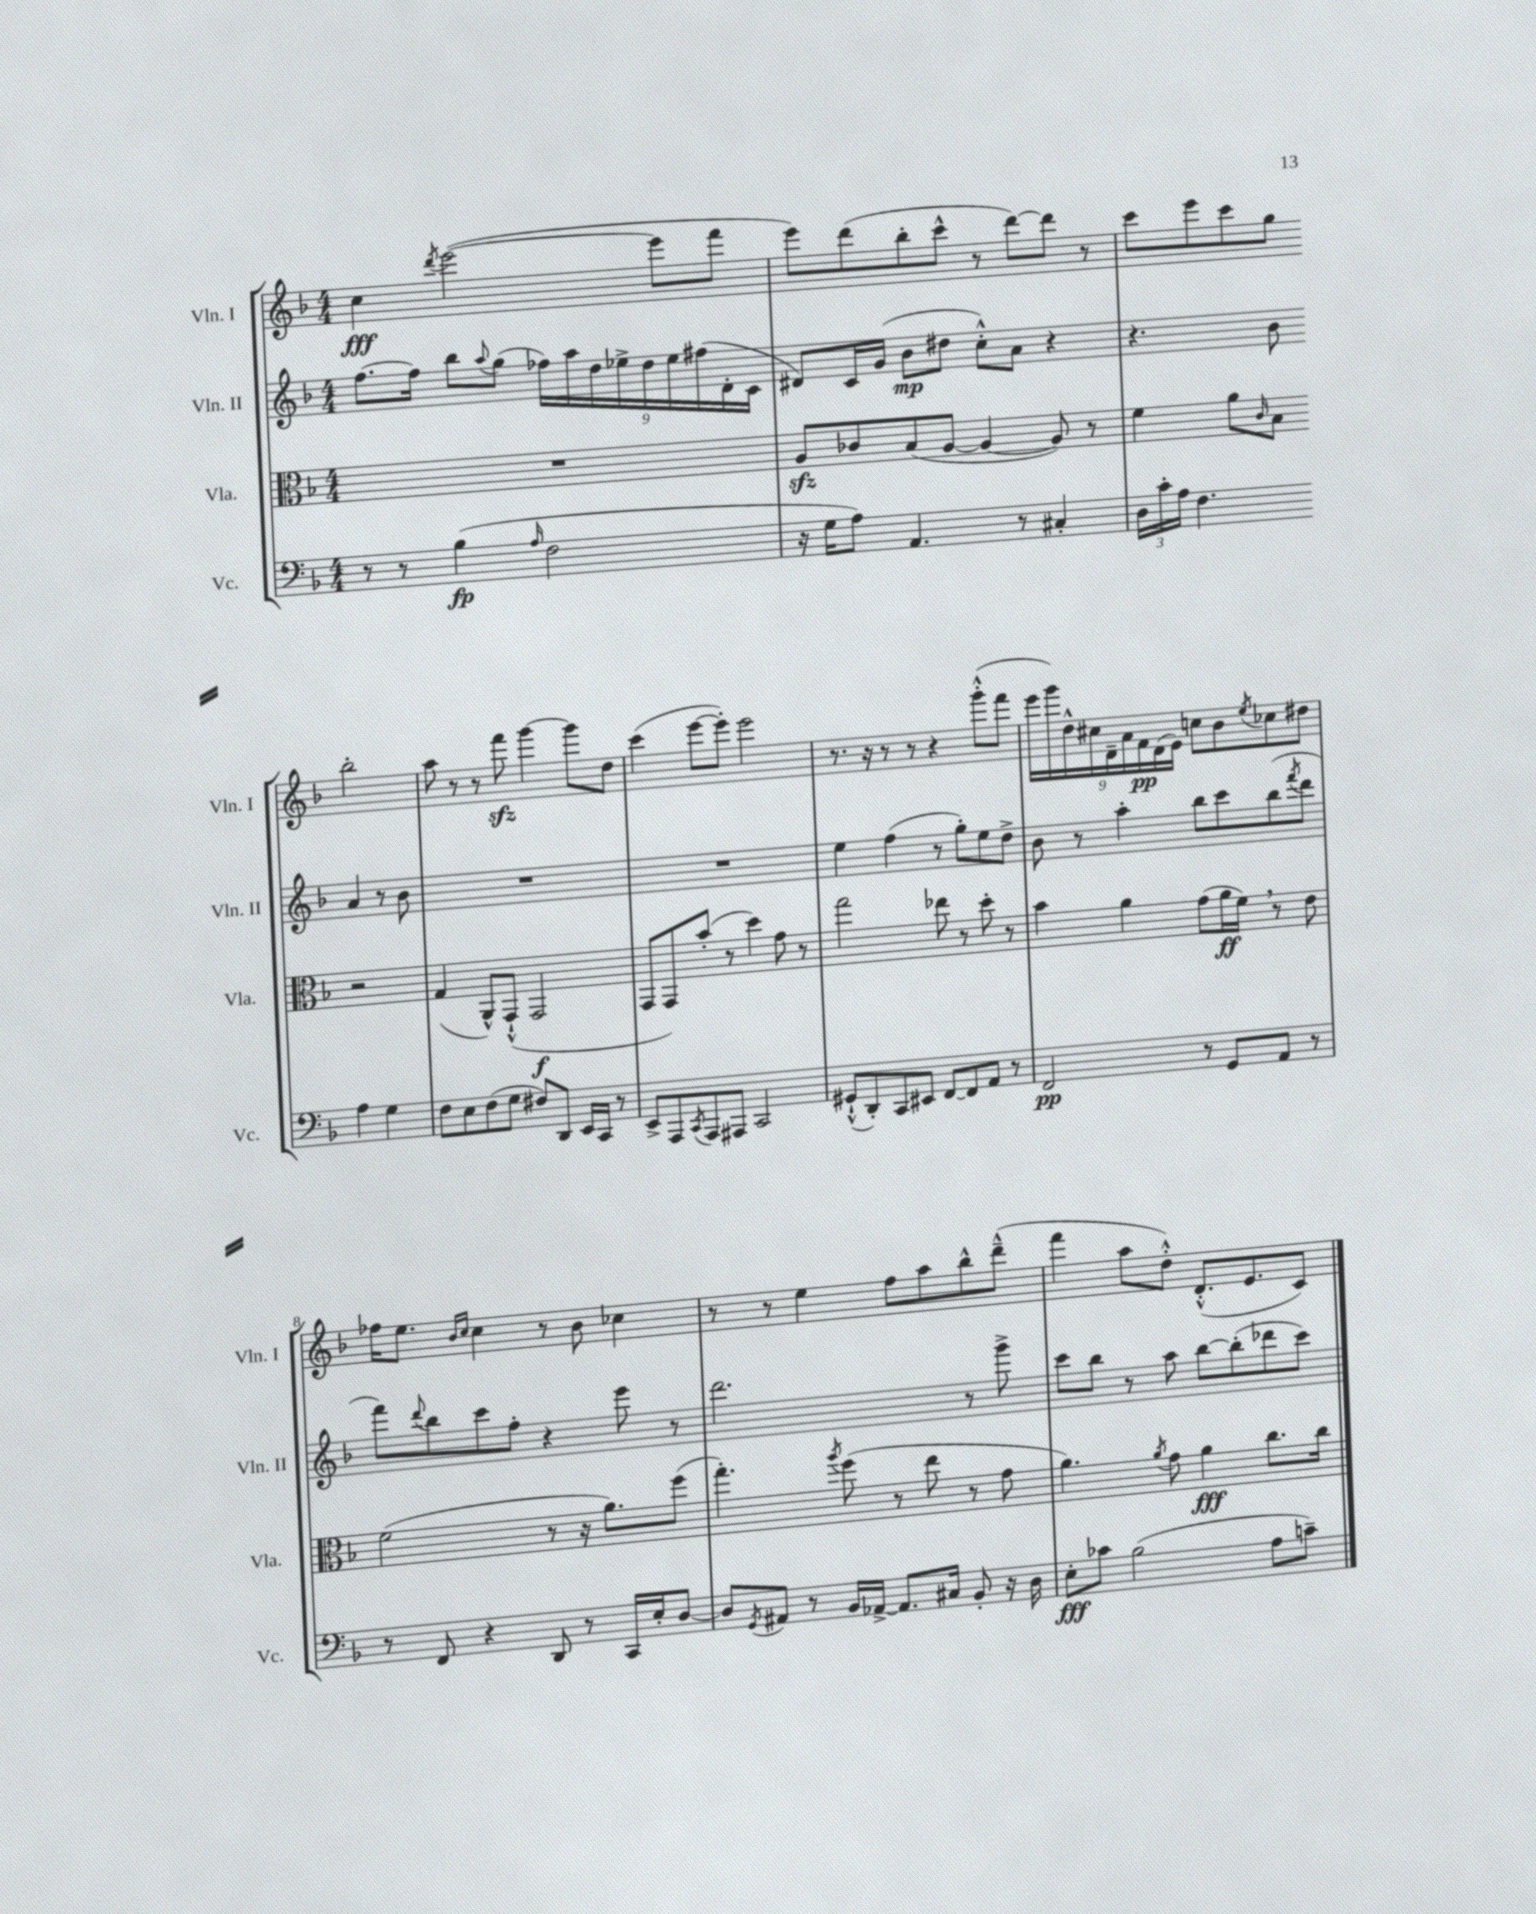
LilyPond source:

<<
\new StaffGroup <<
\new Staff = "s0" \with { instrumentName = "Vln. I" shortInstrumentName = "Vln. I" } {
    \clef treble \key f \major \numericTimeSignature \time 4/4
    c''4\fff \acciaccatura { d'''8 } e'''2~( e'''8 f'''8 |
    e'''8) d'''8( bes''8-. c'''8-^ r8 d'''8~) d'''8 r8 |
    c'''8 e'''8 c'''8 g''8 bes''2-. |
    a''8 r8 r8 f'''8\sfz g'''4~ g'''8 d''8 |
    c'''4( e'''8~ e'''8-.) e'''2 |
    r8. r16 r8 r8 r4 g'''8-.-^( f'''8 |
    \tuplet 9/8 { e'''16 g'''16) d''16-^ cis''16 d'16-- a'16 f'16\pp d'16( e'16) } c''8 bes'8 \acciaccatura { e''8 } ces''8 dis''8 |
    fes''16 e''8. \grace { bes'16 c''16 } c''4 r8 bes'8 ces''4 |
    r8 r8 e''4 f''8 a''8 bes''8-^ d'''8---^( |
    f'''4 a''8 d''8-.-^) d'8.-.-^( e'8. c'8) \bar "|." |
}
\new Staff = "s1" \with { instrumentName = "Vln. II" shortInstrumentName = "Vln. II" } {
    \clef treble \key f \major \numericTimeSignature \time 4/4
    f''8.~ f''16 bes''8 \appoggiatura { a''8 } g''8( \tuplet 9/8 { fes''16) a''16 d''16 ees''16-> d''16 ees''16 fis''16( d'16-. c'16 } |
    dis'8) c'16 g'16( bes'8\mp dis''8 c''8-.-^) a'8 r4 |
    r4. bes'8 a'4 r8 bes'8 |
    R1 |
    R1 |
    e''4 f''4( r8 g''8-.) e''8 d''8-> |
    bes'8 r8 a''4-. bes''8 c'''8 bes''8( \acciaccatura { f'''8 } d'''8 |
    f'''8) \appoggiatura { d'''8 } bes''8 c'''8 f''8-. r4 e'''8 r8 |
    d'''2. r8 g'''8-> |
    c'''8 bes''8 r8 a''8 bes''8~ bes''8-.( des'''8 c'''8) \bar "|." |
}
\new Staff = "s2" \with { instrumentName = "Vla." shortInstrumentName = "Vla." } {
    \clef alto \key f \major \numericTimeSignature \time 4/4
    R1 |
    a8\sfz ces'8 bes8( a8~ a4~ a8) r8 |
    f'4 a'8 \grace { c'16 } bes8 r2 |
    g4( a,8-^) g,8-!-^( g,2\f |
    g,8 g,8) bes'8-.( r8 d''4) g'8 r8 |
    g''2 ees''8 r8 d''8-. r8 |
    bes'4 a'4 g'8( a'16\ff f'16) \breathe r8 e'8 |
    f'2( r8 r16 a'8.) f''8( |
    g''4.-.) \acciaccatura { a''8 } f''8( r8 e''8 r8 g'8 |
    a'4.) \acciaccatura { a'8 } g'8 a'4\fff c''8. c''16 \bar "|." |
}
\new Staff = "s3" \with { instrumentName = "Vc." shortInstrumentName = "Vc." } {
    \clef bass \key f \major \numericTimeSignature \time 4/4
    r8 r8 bes4\fp( \grace { a16 } f2 |
    r16 g16 a8) a,4. r8 cis4-. |
    \tuplet 3/2 { d16 c'16-. a16 } f4. a4 g4 |
    f8 e8 f8( g8 fis8) d,8 e,16 c,16 r8 |
    e,8-> a,,8 \acciaccatura { c,8 } a,,8 ais,,8 c,2 |
    gis,8-!-^( d,8-.) c,8 eis,8 f,8~ f,8 a,8 r8 |
    f,2\pp r8 g,8 a,8 r8 |
    r8 f,8 r4 d,8 r8 c,16 e16-. d8~ |
    d8 \acciaccatura { g,8 } ais,8 r8 bes,16 aes,16~-> aes,8. cis16 bes,8-. r16 d16 |
    e8-.\fff ces'8 bes2( a8 c'8--) \bar "|." |
}
>>
>>
